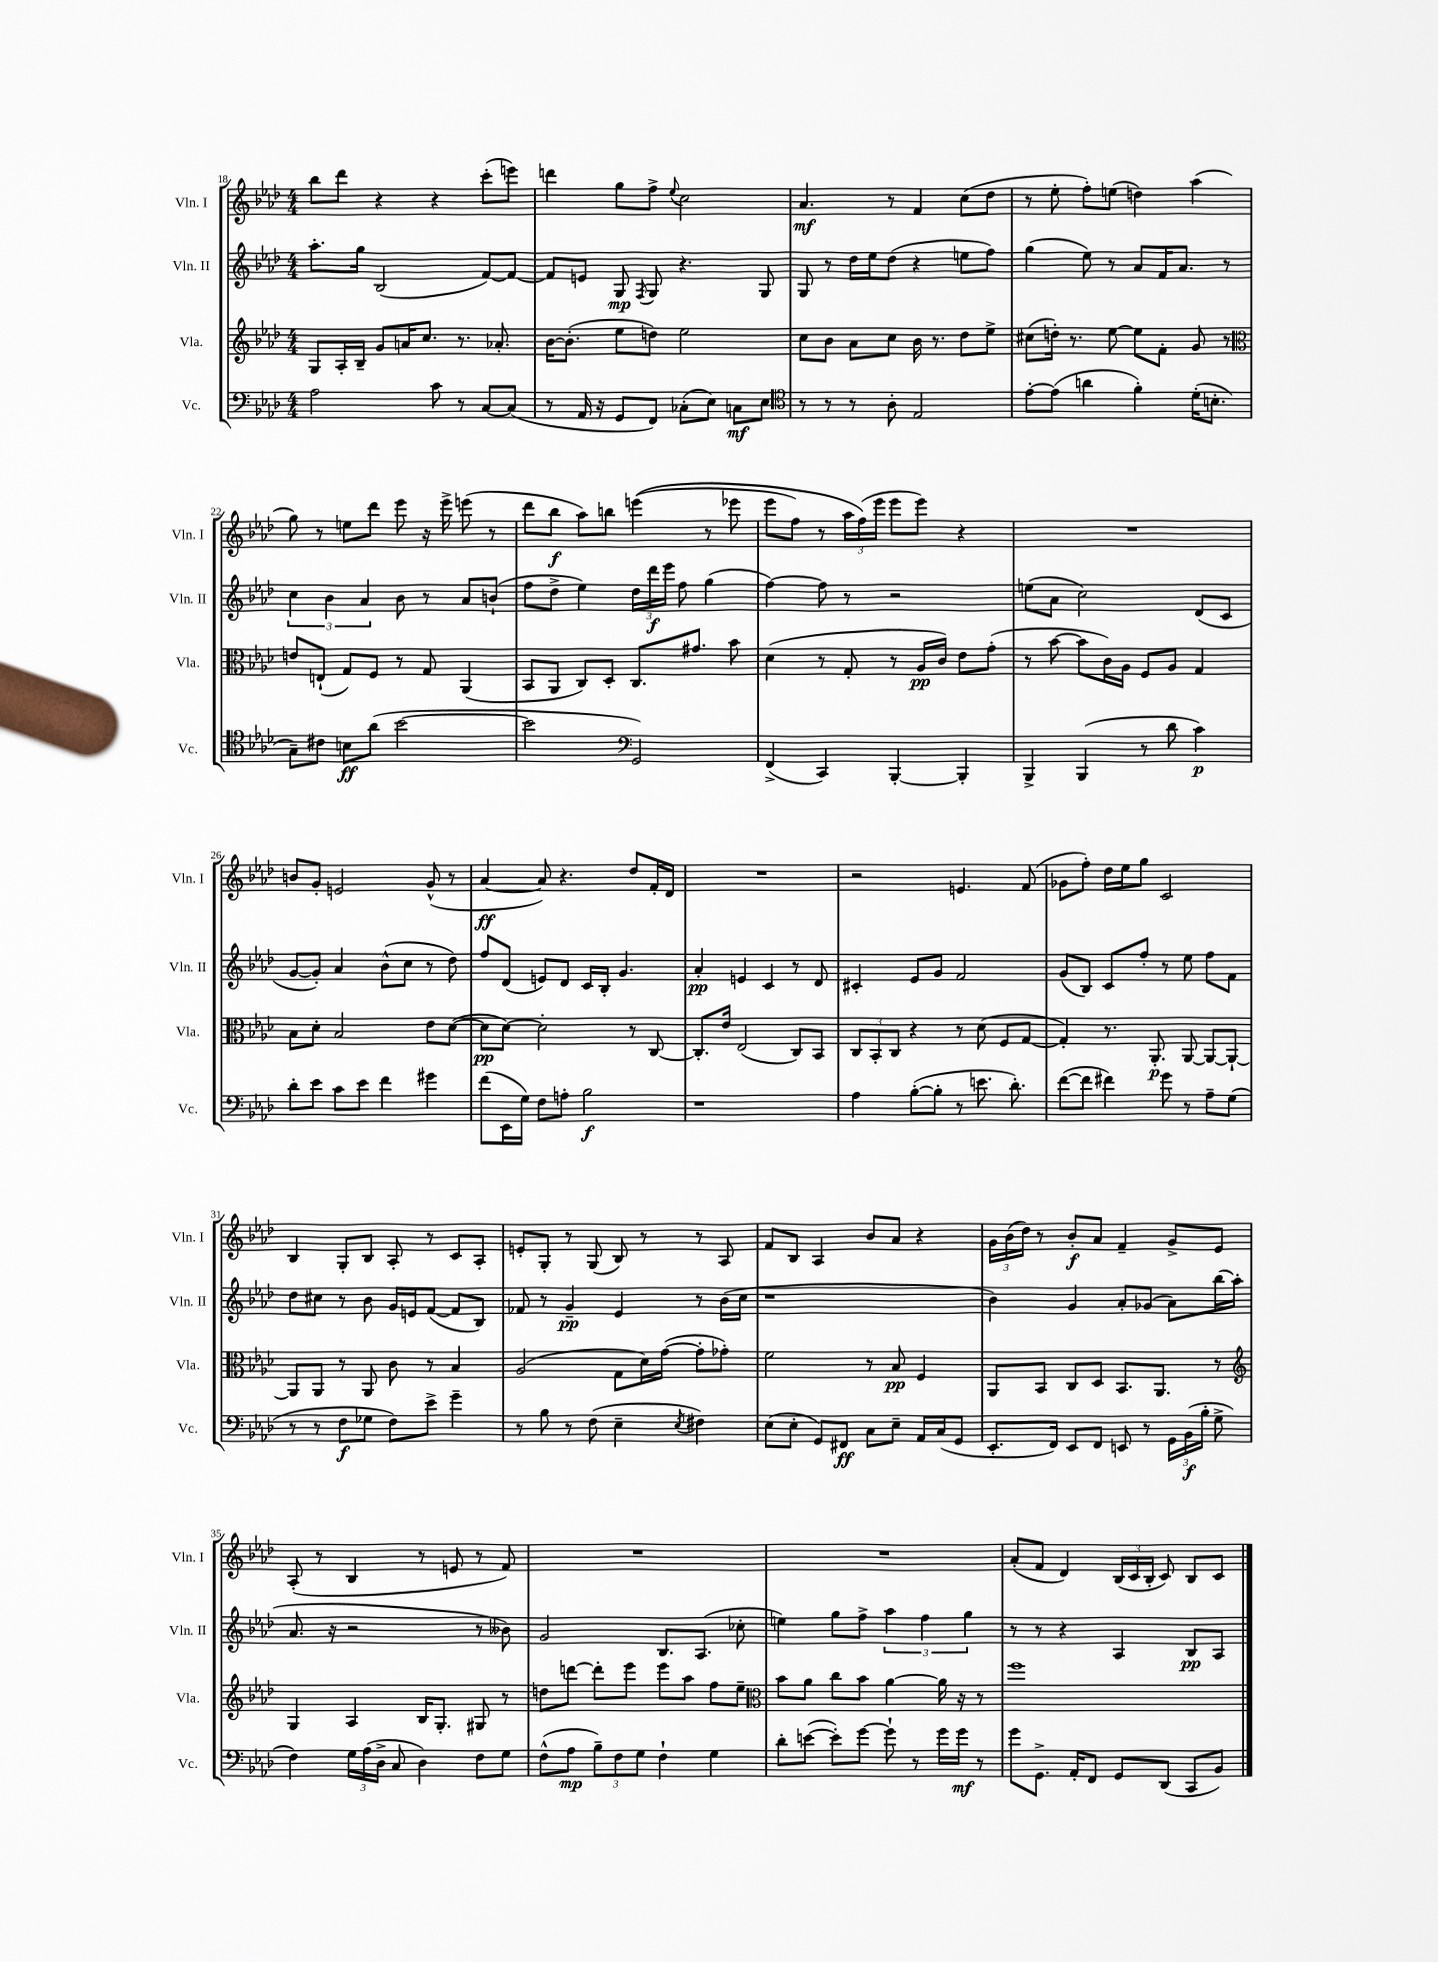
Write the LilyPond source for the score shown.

<<
\new StaffGroup <<
\new Staff = "s0" \with { instrumentName = "Vln. I" shortInstrumentName = "Vln. I" } {
    \clef treble \key aes \major \numericTimeSignature \time 4/4
    \autoBeamOff bes''8[ des'''8] r4 r4 c'''8[-.( e'''8]) |
    d'''4 g''8[ f''8]-> \appoggiatura { ees''8 } c''2 |
    aes'4.\mf r8 f'4 c''8[( des''8] |
    r8 ees''8-. f''8[-.) e''8]( d''4) aes''4( |
    g''8) r8 e''8[ des'''8] ees'''8 r16 ees'''16-> e'''8( r8 |
    des'''8[ bes''8]\f aes''8[) b''8] e'''4(\( r8 ees'''8 |
    ees'''8[ f''8]) r8 \tuplet 3/2 { aes''16[ f''16(\) ees'''16] } ees'''8[ ees'''8]) r4 |
    R1 |
    b'8[ g'8]-. e'2 g'8-^( r8 |
    aes'4~\ff aes'8) r4. des''8[ f'16-. des'16] |
    R1 |
    r2 e'4. f'8( |
    ges'8[ f''8]-.) des''16[ ees''16 g''8] c'2 |
    bes4 g8[-. bes8] aes8-. r8 c'8[ aes8]-. |
    e'8[-. g8]-. r8 g8( bes8) r8 r8 aes8 |
    f'8[ bes8] aes4 bes'8[ aes'8] r4 |
    \tuplet 3/2 { g'16[ bes'16( des''16]) } r8 bes'8[-.\f aes'8] f'4-- g'8[-> ees'8] |
    aes8-.( r8 bes4 r8 e'8 r8 f'8) |
    R1 |
    R1 |
    aes'8[-.( f'8] des'4) \tuplet 3/2 { bes16[( c'16 bes16]-. } c'8) bes8[ c'8] \bar "|." |
}
\new Staff = "s1" \with { instrumentName = "Vln. II" shortInstrumentName = "Vln. II" } {
    \clef treble \key aes \major \numericTimeSignature \time 4/4
    \autoBeamOff aes''8.[-. g''16] bes2( f'8[~) f'8]~ |
    f'8[ e'8] g8\mp \acciaccatura { f8 } g8 r4. g8 |
    g8 r8 des''16[ ees''16 des''8]( r4 e''8[ f''8]) |
    g''4( ees''8) r8 aes'8[ f'16 aes'8.] r8 |
    \tuplet 3/2 { c''4 bes'4 aes'4 } bes'8 r8 aes'8[ b'8]-!( |
    f''8[ des''8]-> ees''4) \tuplet 3/2 { des''16[ des'''16\f ees'''16] } f''8 g''4( |
    f''4~) f''8 r8 r2 |
    e''8[( aes'8] c''2) des'8[( c'8] |
    g'8[~ g'8]-.) aes'4 bes'8[-^( c''8] r8 des''8) |
    f''8[ des'8]( e'8[) des'8] c'16[ bes16]-. g'4. |
    aes'4-.\pp e'4 c'4 r8 des'8 |
    cis'4-. ees'8[ g'8] f'2 |
    g'8[( bes8]) c'8[ f''8]-. r8 ees''8 f''8[ f'8] |
    des''8[ cis''8] r8 bes'8 g'16[ e'16 f'8]~( f'8[ bes8]) |
    fes'8 r8 g'4--\pp ees'4 r8 bes'16[( c''16] |
    r1 |
    bes'4) g'4 aes'8[-. ges'8]( aes'8[) bes''16( aes''16]-. |
    aes'8. r16 r2 r8 beses'8) |
    g'2 bes8.[ aes8.]( ces''8-. |
    e''4) g''8[ f''8]-> \tuplet 3/2 { aes''4 f''4 g''4 } |
    r8 r8 r4 aes4 bes8[\pp aes8] \bar "|." |
}
\new Staff = "s2" \with { instrumentName = "Vla." shortInstrumentName = "Vla." } {
    \clef treble \key aes \major \numericTimeSignature \time 4/4
    \autoBeamOff g8[ aes16-. bes16]-- g'8[ a'16 c''8.] r8. aes'8.-. |
    bes'16[~ bes'8.]-.( ees''8[ d''8]) ees''2 |
    c''8[ bes'8] aes'8[ c''8] bes'16 r8. des''8[ ees''8]-> |
    cis''8[( d''16]-.) r8. ees''8~ ees''8[ f'8]-. g'8 r8 |
    \clef alto e'8[ e8]-!( g8[) f8] r8 g8 aes,4( |
    bes,8[ aes,8] c8[) des8]-. c8.[ gis'8.] bes'8 |
    des'4( r8 g8-. r8 aes16[\pp c'16]) ees'8[ g'8]-.( |
    r8 bes'8~ bes'8[ c'16) aes16] f8[ aes8] g4 |
    bes8[ des'8]-. bes2 ees'8[ des'8]~( |
    des'8[\pp des'8]~) des'2-. r8 c8~ |
    c8.[-. ees'16] ees2( c8[) bes,8] |
    \tuplet 3/2 { c8[ bes,8-. c8] } r4 r8 des'8( f8[ g8]~ |
    g4-.) r8. aes,8.-.\p aes,8~ aes,8[~ aes,8]~-! |
    aes,8[ aes,8] r8 aes,8 c'8 r8 bes4 |
    aes2( g8[ des'16) g'16]~( g'8[-. ges'8]-.) |
    f'2 r8 bes8\pp f4 |
    aes,8[ bes,8] c8[ des8] bes,8.[ aes,8.] r8 |
    \clef treble g4 aes4 bes16[ g8.]-. gis8 r8 |
    d''8[ d'''8]~ d'''8[-. ees'''8] ees'''8[ aes''8] f''8[ ees''8]-- |
    \clef alto bes'8[ aes'8] c''8[ bes'8] aes'4~ aes'16 r16 r8 |
    f''1 \bar "|." |
}
\new Staff = "s3" \with { instrumentName = "Vc." shortInstrumentName = "Vc." } {
    \clef bass \key aes \major \numericTimeSignature \time 4/4
    \autoBeamOff aes2 c'8 r8 c8[~ c8]( |
    r8 aes,16 r16 g,8[ f,8]) ces8[-.( ees8]) c8[\mf ees8] |
    \clef tenor r8 r8 r8 aes8-. ees2 |
    ees'8[~-. ees'8]( a'4 f'4-.) des'16[-.( b8.]-. |
    g8[--) cis'8] b8[\ff aes'8]( bes'2~ |
    bes'2 \clef bass g,2) |
    f,4->( c,4) bes,,4~-. bes,,4-. |
    bes,,4-> bes,,4( r8 des'8 c'4\p) |
    des'8[-. ees'8] c'8[ ees'8] f'4 gis'4 |
    f'8[( ees,16 g16]) f8[ a8]-. bes2\f |
    r1 |
    aes4 bes8[~-.( bes8]-. r8 e'8. des'8.-.) |
    f'8[~( f'8] fis'4) g'8 r8 aes8[-- g8]( |
    r8 r8 f8[\f ges8] f8[) ees'8]-> g'4-- |
    r8 bes8 r8 f8( ees4-- \acciaccatura { ees8 } fis4) |
    ees8[( ees8]-. g,8[) fis,8]\ff c8[ ees8]-- aes,16[ c16( g,8] |
    ees,8.[-. f,16]) ees,8[ f,8] e,8 r8 \tuplet 3/2 { g,16[ bes,16\f( bes16]-. } g8-> |
    f4) \tuplet 3/2 { g16[ aes16( des16]-> } c8 des4) f8[ g8] |
    f8[-^( aes8]\mp \tuplet 3/2 { bes8[--) f8 g8] } f4-! g4 |
    des'8[-. e'8]~( e'8[-.) g'8]~ g'8-! r8 g'16[ g'16]\mf r8 |
    g'8[ g,8.]-> aes,16[-. f,8] g,8[ des,8]( c,8[ bes,8]) \bar "|." |
}
>>
>>
\layout { \context { \Score currentBarNumber = #18 } }
